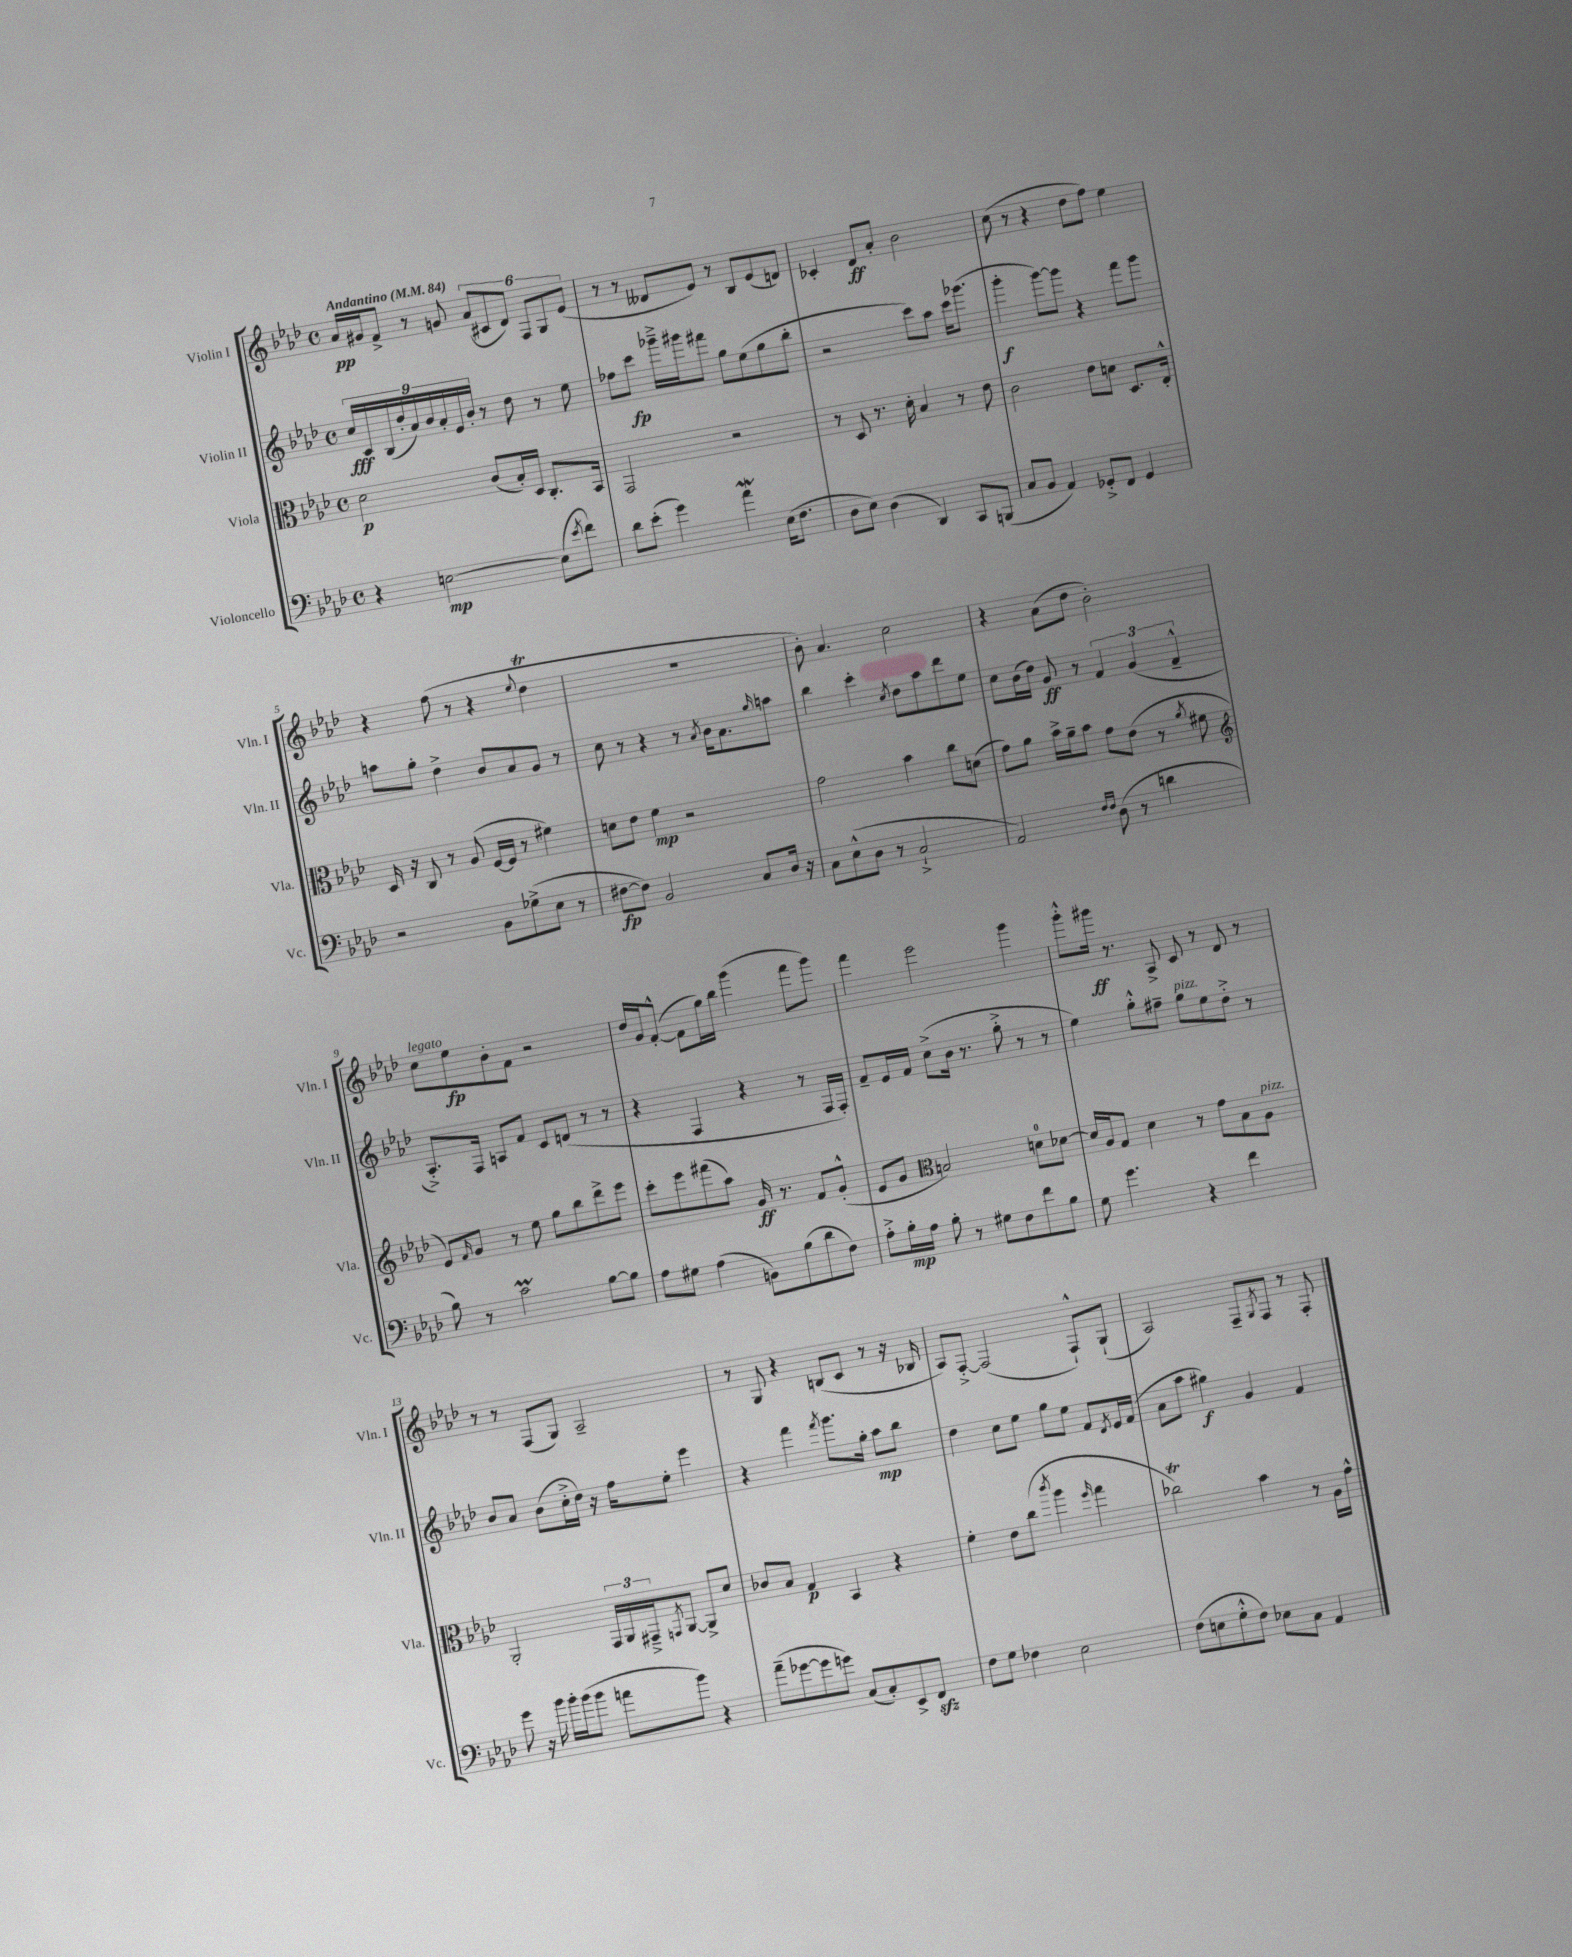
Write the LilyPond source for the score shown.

<<
\new StaffGroup <<
\new Staff = "s0" \with { instrumentName = "Violin I" shortInstrumentName = "Vln. I" } {
    \clef treble \key aes \major \defaultTimeSignature \time 4/4 \tempo "Andantino" 4 = 84
    aes'16\pp gis'16 f'8-> r8 g'8 \tuplet 6/4 { aes'8( cis'8 des'8) f8 g8 ees'8( } |
    r8 r8 deses'8 ees'8) r8 bes8 ees'8( d'8) |
    ces'4-. des'8\ff aes'8-. bes'2 |
    c''8( r8 r4 des''8 f''8) ees''4 |
    r4 f''8( r8 r4 \appoggiatura { ees''8 } des''4\trill |
    R1 |
    bes'8-.) aes'4. c''2 |
    r4 aes'8( des''8 bes'2-.) |
    c''8^\markup { \italic "legato" } ees''8\fp bes'8-. f'8 r2 |
    des''16 g'16 f'8~-.-^( f'8 g''16) bes''16 g'''4( f'''8 g'''8) |
    f'''4 ees'''2 g'''4 |
    g'''8-.-^ gis'''16\ff r8. aes8-> c'8 r8 des'8 r8 |
    r8 r8 f8( g8) aes2-- |
    r8 g8 r4 b8( c'8 r8 r16 bes16 |
    aes8) f8~-.-> f2( f8-!-^) g8-!( |
    aes2) f8-- \acciaccatura { g8 } f8 r8 f8-. \bar "|." |
}
\new Staff = "s1" \with { instrumentName = "Violin II" shortInstrumentName = "Vln. II" } {
    \clef treble \key aes \major \defaultTimeSignature \time 4/4
    \tuplet 9/8 { c''16\fff c'16 bes16( des''16-. aes'16) bes'16 aes'16-. ees'16 bes'16-. } r8 des''8 r8 ees''8 |
    fes''8 c'''8\fp ges'''16---> gis'''16 fis'''8 g''8 ees''8( g''8 bes''8-. |
    r2 c'''8) aes''8 c'''16 ges'''8.( |
    g'''4-.\f g'''8~) g'''8 r4 f'''8 g'''8 |
    a''8 g''8-. des''4-> bes'8 aes'8 g'8 r8 |
    c''8 r8 r4 r8 \acciaccatura { aes'8 } bes'16 aes'8. \grace { g''16 } a''8 |
    bes''4 c'''4-. \acciaccatura { c''8 } des''8 aes''8 des'''8 ees''8 |
    c''8 bes'16( des''16) g'8\ff r8 \tuplet 3/2 { f'4 g'4( f'4---^ } |
    aes8.-.->) f16 a8 f'8 c'8 d'8( r8 r8 |
    r4 f4 r4 r8 f16 f16-.) |
    f'8-- ees'16 f'16 c''8->( bes'16 r8. g''8-.-> r8 r8 |
    ees''4) g''8-.-^ fis''8-- g''8^\markup { \italic "pizz." } ees''8 des''8-.-> r8 |
    bes'8 aes'8 bes'8( c''16-.-> des''16) r16 f''16 ees''8-. ees'''4 |
    r4 f'''4 \acciaccatura { f'''8 } g'''8. g''16-. aes''8\mp bes''8 |
    des''4 c''8 ees''8 g''8 ees''8 f'8 \acciaccatura { des'8 } ees'16 f'16( |
    aes'8 aes''8 gis''4\f) g'4 f'4 \bar "|." |
}
\new Staff = "s2" \with { instrumentName = "Viola" shortInstrumentName = "Vla." } {
    \clef alto \key aes \major \defaultTimeSignature \time 4/4
    des'2\p c'8( bes16-.) des16 c8.-. bes,16 |
    g,2 r2 |
    r8 des8 r8. des'16-. bes4 r8 ees'8 |
    c'2 ees'8 d'8 des8. ees16-.-^ |
    des16 r16 c8 r8 aes8( f16~ f16 r8 fis'4) |
    d'8 ees'8 f'4\mp r2 |
    g'2 bes'4 c''8 d'8( |
    g'8) aes'8 bes'16-> aes'16-- bes'8 g'8 ees'8( r8 \acciaccatura { aes'8 } fis'8 |
    \clef treble ees'8) \grace { f'16 } g'8 r8 ees''8 g''8 bes''8 des'''8-> ees'''8 |
    c'''8-. ees'''8 fis'''8( aes''8) g'16\ff r8. f'8 g'8-.-^( |
    ees'8 g'8 \clef alto b2) d'8-0 des'8~ |
    des'16 aes16 g8 des'4 r8 g'8 bes8 aes8^\markup { \italic "pizz." } |
    aes,2-. \tuplet 3/2 { g,16 aes,16 gis,16---> } \acciaccatura { g,8 } aes,8~ aes,8-> des'8 |
    ces'8 bes8 g4\p bes,4 r4 |
    f'4-. ees'8 c''8( \acciaccatura { c'''8 } aes''4 \grace { f''16 } g''4 |
    ces''2\trill) bes'4 r8 aes16 g'16-^ \bar "|." |
}
\new Staff = "s3" \with { instrumentName = "Violoncello" shortInstrumentName = "Vc." } {
    \clef bass \key aes \major \defaultTimeSignature \time 4/4
    r4 e2~\mp e8( \acciaccatura { ees'8 } f'8) |
    des'8 ees'8-.( g'4) aes'4\mordent ees16( f8. |
    des8 ees8) des4( des,4) c,8 b,,8( |
    c8 bes,8 aes,4) ges,8-.-> f,8 ges,4 |
    r2 bes,8 ges8->( ees8 r8 |
    fis8~\fp fis8) bes,2 c8 des16 r16 |
    c8 ees8-^( des8 r8 c2-!-> |
    aes,2) \grace { f16 f16 } des8( r8 d'4 |
    bes8) r8 c'2\prall bes8~ bes8 |
    aes8 gis8 aes4( b,8) bes8( des'8 f8) |
    aes8-.-> bes16-.\mp aes16 bes8-. r8 gis8 f8 f'8 bes8 |
    g8 g'4. r4 f'4 |
    g'8 r16 bes'16 bes'16-. bes'16( bes'8 a'8 bes'8) r4 |
    aes'8--( ges'8~ ges'8 g'8) c8( c8-.) ees,8-> f,8\sfz |
    f8 g8 fes4 ees2 |
    f8( e8 g8-.-^ f8) ees8 c8 aes,4 \bar "|." |
}
>>
>>
